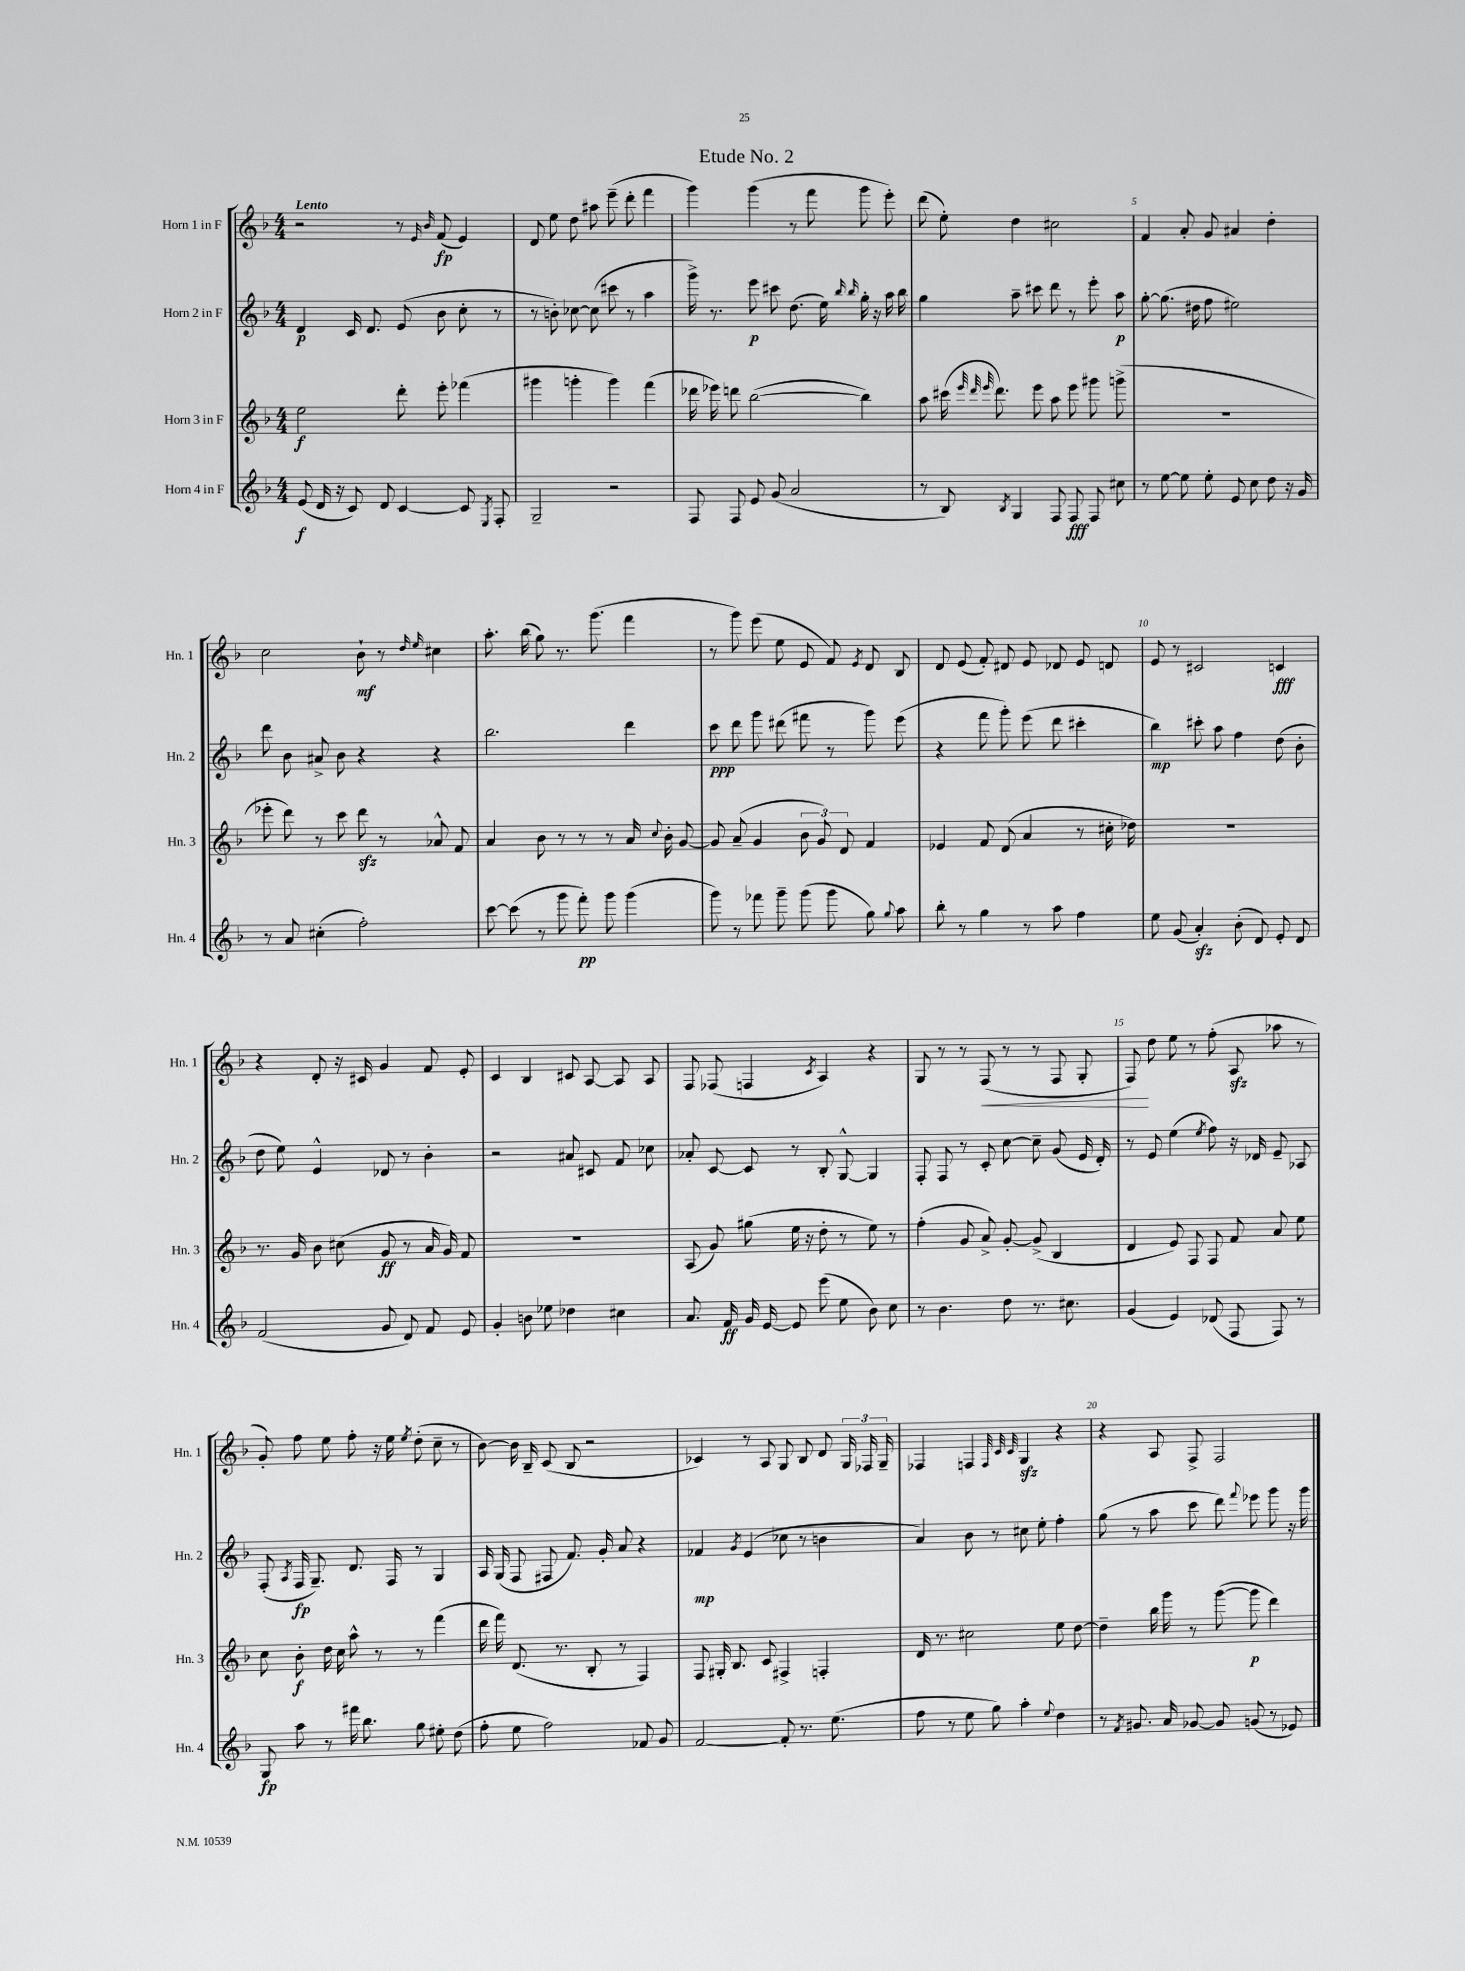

**kern	**kern	**kern	**kern
*staff4	*staff3	*staff2	*staff1
*clefG2	*clefG2	*clefG2	*clefG2
*k[b-]	*k[b-]	*k[b-]	*k[b-]
*M4/4	*M4/4	*M4/4	*M4/4
(8e/	2ee\	4d/	2r
16d/	.	.	.
16r	.	.	.
8c/)	.	16c/	.
.	.	8.d/	.
8d/	.	.	.
[4c/	8ddd'\	(8e/	8r
.	.	.	16qqe/
.	.	.	16qqb-/
.	8eee'\	8b-\	(8f/
8c/]	(4fff-\	8cc'\	4e/)
8qE/	.	.	.
8F'/	.	8r	.
=	=	=	=
2G~/	4ggg#\	8r	8d/
.	.	8b'\)	8ee\
.	4ggg'\	[8cc-\	8dd\
.	.	(8cc-\]	8aa#\
2r	4ggg\)	8ccc#\	(8eee~\
.	.	8r	8ddd'\
.	(4fff\	4aa\	4fff\
=	=	=	=
8F/	16ddd-\	16ggg^\)	4ggg\)
.	16eee-\)	8.r	.
8F/	8ddd\	.	.
8e/	([2bb-\	8eee\	(4ggg\
(8g/	.	8ccc#\	.
2a/	.	(8.dd\	8r
.	.	.	8fff\
.	.	16ee\)	.
.	.	16qqbb-/	.
.	.	16qqbb-/	.
.	4bb-\])	16gg'\	8ggg\
.	.	16r	.
.	.	16aa\	8eee'\)
.	.	16bb-\	.
=	=	=	=
8r	8aa\	4gg\	(8ddd\
8B-/)	(16ccc#\	.	8ee'\)
.	32qqeee/	.	.
.	32qqddd/	.	.
.	32qqeee/	.	.
.	8.ddd\)	.	.
8qB-/	.	.	.
4G/	.	8aa~\	4dd\
.	8eee\	8ccc#\	.
8F/	8aa\	8ddd\	2cc#\
8F/	8eee\	8r	.
8F/	8ggg#\	8eee'\	.
8cc#\	(8ggg^\	8aa\	.
=	=	=	=
8r	1r	[8gg'\	4f/
[8ee\	.	(8.gg\]	.
8ee\]	.	.	8a'/
.	.	16dd#\	.
8ee'\	.	8ff\	8g/
8e/	.	2ee#\)	4a#/
8cc\	.	.	.
8dd\	.	.	4dd'\
16r	.	.	.
16g/	.	.	.
=	=	=	=
8r	8eee-'\	8ddd\	2cc\
8a/	8ddd\)	8b-\	.
(4cc#'\	8r	8a#^/	.
.	8ccc\	8b-\	.
2ff'\)	8ddd\	4r	8b-`\
.	8r	.	8r
.	.	.	16qqdd/
.	.	.	16qqee/
.	8a-^^/	4r	4cc#\
.	8f/	.	.
=	=	=	=
[8ccc\	4a/	2.bb-\	8.aa'\
(8ccc\]	.	.	.
.	.	.	(16bb-\
8r	8b-\	.	8gg\)
8ggg\	8r	.	8.r
8fff'\)	8r	.	.
.	.	.	(8.ggg\
8ggg\	8r	.	.
(4ggg\	16a/	4ddd\	4fff\
.	8qqcc/	.	.
.	16b-'\	.	.
.	[8g/	.	.
=	=	=	=
8ggg\)	8g/]	8ccc\	8r
8r	(8a~/	8ddd\	8ggg\)
8fff-\	4g/	8ggg\	(8eee\
8ggg~\	.	(8ddd#\	8ee\
(8ggg\	12b-\	8fff#\	8e/
.	12g/)	.	.
8ggg\	.	8r	8f/)
.	12d/	.	.
.	.	.	8qe/
8gg\)	4f/	8ggg\)	8d/
8qqgg/	.	.	.
8aa\	.	(8eee\	8B-/
=	=	=	=
8bb-'\	4e-/	4r	8d/
8r	.	.	(8e/
4gg\	8f/	8fff\	8f'/)
.	(8d/	8ggg'\)	8d#/
8r	4a/	(8eee\	8e/
8aa\	.	8ddd\	8d-/
4ff\	8r	4ccc#'\	8e/
.	16cc#'\	.	8d/
.	16dd-\)	.	.
=	=	=	=
8ee\	1r	4bb-\)	8e/
(8g/	.	.	8r
4a'/)	.	8ccc#'\	2c#/
.	.	8aa\	.
(8b-'\	.	4ff\	.
8d/)	.	.	.
8e'/	.	(8dd\	4c/
8d/	.	8b-'\	.
=	=	=	=
(2f/	8.r	8dd\	4r
.	.	8ee\)	.
.	16g/	.	.
.	8b-\	4e^^/	8d'/
.	(8cc#\	.	16r
.	.	.	16c#/
8g/	8g/	8d-/	4g/
8d/)	8r	8r	.
8f/	16a/	4b-'\	8f/
.	16g/)	.	.
8e/	8f/	.	8e'/
=	=	=	=
4g'/	1r	2r	4c/
8b\	.	.	4B-/
8ee-\	.	.	.
4dd-\	.	8a#/	8c#/
.	.	8c#/	[8A/
4cc#\	.	8f/	8A/]
.	.	8cc-\	8A/
=	=	=	=
8.a/	(8A/	8a-'/	8F/
.	8g/)	[8c/	(8F-/
16f/	.	.	.
16g/	(8gg#\	8c/]	4F/
[16e/	.	.	.
8e/]	16ee\	8r	.
.	16r	.	.
.	.	.	8qc/
(8eee\	8dd'\	8B-'/	4A/)
8ee\	8r	[8G^^/	.
8b-\)	8ee\)	4G/]	4r
8cc\	8r	.	.
=	=	=	=
8r	(4ff'\	8F'/	8G/
4.b-\	.	8F/	8r
.	8g/	8r	8r
.	8a^/)	8c'/	(8F/
8dd\	[8g'/	[8cc\	8r
8.r	(8g^/]	8cc~\]	8r
.	4B-/	(8g/	8F/
8.cc#\	.	.	.
.	.	16e/	8G'/
.	.	16d'/)	.
=	=	=	=
(4g/	4d/	8r	8F/)
.	.	8e/	8dd\
4e/)	8e/)	(4ee\	8ee\
.	8F/	.	8r
.	.	8qee/	.
(8d-/	8F/	8ff\)	(8ff'\
8F/	8f/	16r	8A/
.	.	16d-/	.
8F/)	8a/	8e~/	8aa-\
8r	8ee\	8A-/	8r
=	=	=	=
8G/	8cc\	(8F'/	8g'/)
.	.	8qA/	.
8aa\	8b-'\	16F/	8ff\
.	.	8.G~/)	.
8r	16dd\	.	8ee\
.	16cc\	.	.
16fff#\	8aa^^\	8.d/	8ff'\
8.bb-\	.	.	.
.	8r	.	16r
.	.	16F/	16ee\
.	.	.	8qee/
8gg\	8r	8r	(8dd'\
8ee#'\	(4fff\	4G/	8cc~\
(8dd\	.	.	8r
=	=	=	=
8ff'\	16ddd\	16A/	[8b-\)
.	16fff\)	(16G/	.
8ee\	(8.d/	8F/	16b-\]
.	.	.	16B-~/
2ff\)	.	8F#/	(8c/
.	8.r	.	.
.	.	8.f/)	8B-/
.	8B-'/	.	2r
.	.	16g'/	.
.	8r	8a/	.
8f-/	4F/)	4r	.
8g/	.	.	.
=	=	=	=
[2f/	8F/	4f-/	4c-/)
.	16G#'/	.	.
.	8.B-/	.	.
.	.	8qg/	.
.	.	(4e/	8r
.	8c/	.	8A/
8f'/]	4F#^/	8cc-\	8G/
8.r	.	8r	8B-/
.	4F'/	4b\	8d/
(8.ee\	.	.	.
.	.	.	24G/
.	.	.	24F-/
.	.	.	24G~/
=	=	=	=
8ff\	16d/	4a/)	4F-/
.	8.r	.	.
8r	.	.	.
8ee\	2cc#\	8b-\	4F/
8gg\)	.	8r	.
.	.	.	32qqF/
.	.	.	32qqc/
.	.	.	32qqc/
4aa'\	.	8cc#\	4G/
.	.	8ee'\	.
8qqee/	.	.	.
4dd\	8ee\	4ff'\	4r
.	[8dd\	.	.
=	=	=	=
8r	4dd~\]	(8gg\	4r
8qf/	.	.	.
8.g#/	.	8r	.
.	16bb-\	8aa\	8A/
16a/	16ggg\	.	.
[8g-/	8r	8ccc\	8F^/
8g-/]	([8ggg\	8ddd\)	2F/
.	.	8qqfff/	.
(8g/	8ggg\]	8eee-\	.
8r	4ddd\)	8ggg\	.
8e-/)	.	16r	.
.	.	16ggg\	.
==	==	==	==
*-	*-	*-	*-
